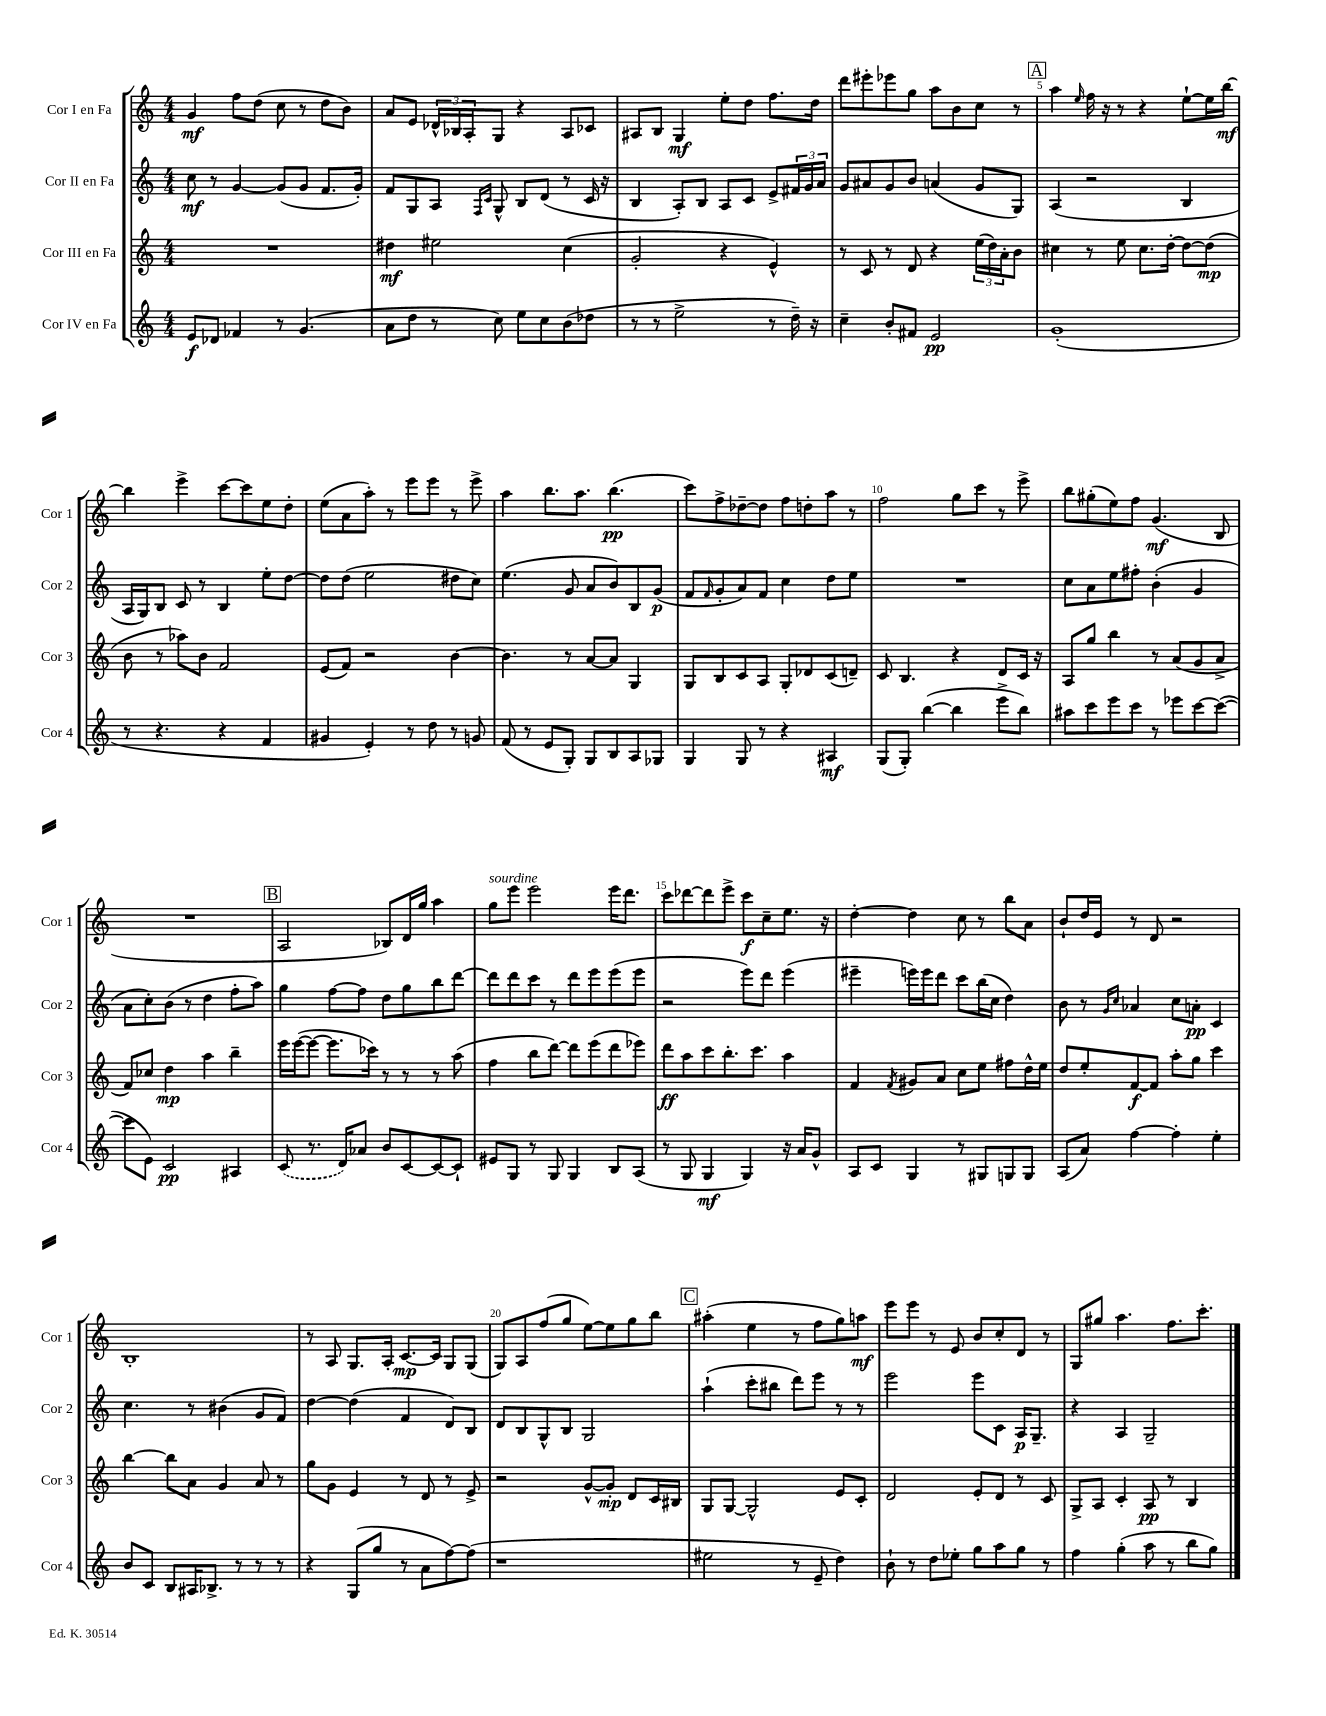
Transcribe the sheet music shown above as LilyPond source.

<<
\new StaffGroup <<
\new Staff = "s0" \with { instrumentName = "Cor I en Fa" shortInstrumentName = "Cor 1" } {
    \clef treble \key c \major \numericTimeSignature \time 4/4
    g'4\mf f''8 d''8( c''8 r8 d''8 b'8) |
    a'8 e'8 \tuplet 3/2 { des'16-^ bes16 a16-. } g8 r4 a8 ces'8 |
    ais8 b8 g4\mf e''8-. d''8 f''8. d''16 |
    d'''8 eis'''8-. ees'''8 g''8 a''8 b'8 c''8 r8 |
    \mark \markup { \box "A" } a''4 \grace { e''16 } f''16 r16 r8 r4 e''8~-! e''16 b''16~\mf |
    b''4 e'''4-> c'''8~ c'''8 e''8 d''8-. |
    e''8( a'8 a''8-.) r8 e'''8 e'''8 r8 e'''8-> |
    a''4 b''8. a''8. b''4.\pp( |
    c'''8) f''8-> des''8~-- des''8 f''8 d''8-. a''8 r8 |
    f''2 g''8 c'''8 r8 e'''8-> |
    b''8 gis''8-.( e''8) f''8 g'4.\mf( b8 |
    R1 |
    \mark \markup { \box "B" } a2 bes8) d'16 g''16 a''4 |
    g''8^\markup { \italic "sourdine" } e'''8 e'''2 e'''16 d'''8. |
    c'''8 des'''8~ des'''8 e'''8-> c'''8\f c''8-- e''8. r16 |
    d''4~-. d''4 c''8 r8 b''8 a'8 |
    b'8-! d''16 e'16 r8 d'8 r2 |
    b1-. |
    r8 a8 g8. a16-. c'8.~\mp c'16 g8 g8( |
    g8) a8 f''8( g''8 e''8~) e''8 g''8 b''8 |
    \mark \markup { \box "C" } ais''4-.( e''4 r8 f''8 g''8) a''8\mf |
    e'''8 e'''8 r8 e'8 b'8 c''8-. d'8 r8 |
    g8 gis''8 a''4. f''8. c'''8.-. \bar "|." |
}
\new Staff = "s1" \with { instrumentName = "Cor II en Fa" shortInstrumentName = "Cor 2" } {
    \clef treble \key c \major \numericTimeSignature \time 4/4
    c''8\mf r8 g'4~ g'8( g'8 f'8. g'16-.) |
    f'8 g8 a8 \grace { f16 c'16 } g8-^ b8 d'8( r8 c'16 r16 |
    b4 a8-.) b8 a8 c'8 e'8-> \tuplet 3/2 { fis'16 g'16 a'16 } |
    g'8 ais'8 g'8 b'8 a'4( g'8 g8) |
    \mark \markup { \box "A" } a4( r2 b4 |
    a16 g16) b8 c'8 r8 b4 e''8-. d''8~ |
    d''8 d''8( e''2 dis''8 c''8) |
    e''4.( g'8 a'8 b'8) b8 g'8\p( |
    f'8 \grace { f'16 } g'8-. a'8) f'8 c''4 d''8 e''8 |
    R1 |
    c''8 a'8 e''8 fis''8-. b'4-.( g'4 |
    a'8 c''8-.) b'8( r8 d''4 f''8-. a''8) |
    \mark \markup { \box "B" } g''4 f''8~ f''8 d''8 g''8 b''8 d'''8~ |
    d'''8 d'''8 c'''8 r8 d'''8 e'''8 e'''8( e'''8 |
    r2 e'''8) d'''8 e'''4( |
    eis'''4-- e'''16) e'''16 d'''8 c'''8 b''16( c''16 d''4) |
    b'8 r8 \grace { g'16 c''16 } aes'4 c''8 a'8-.\pp c'4 |
    c''4. r8 bis'4( g'8 f'8) |
    d''4~ d''4( f'4 d'8) b8 |
    d'8 b8 g8-^ b8 g2 |
    \mark \markup { \box "C" } a''4-!( c'''8-. bis''8 d'''8) e'''8 r8 r8 |
    e'''2 e'''8 c'8 a16\p g8.-- |
    r4 a4 g2-- \bar "|." |
}
\new Staff = "s2" \with { instrumentName = "Cor III en Fa" shortInstrumentName = "Cor 3" } {
    \clef treble \key c \major \numericTimeSignature \time 4/4
    R1 |
    dis''4\mf eis''2 c''4( |
    g'2-. r4 e'4-^) |
    r8 c'8 r8 d'8 r4 \tuplet 3/2 { e''16( d''16) a'16-. } b'8 |
    \mark \markup { \box "A" } cis''4 r8 e''8 cis''8. d''16~-. d''8~ d''8\mp( |
    b'8 r8 aes''8) b'8 f'2 |
    e'8( f'8) r2 b'4~ |
    b'4. r8 a'8~ a'8 g4 |
    g8 b8 c'8 a8 g8-. des'8 c'8( d'8--) |
    c'8 b4. r4 d'8 c'16 r16 |
    a8 g''8 b''4 r8 a'8( g'8 a'8-> |
    f'8) ces''8 d''4\mp a''4 b''4-- |
    \mark \markup { \box "B" } e'''16 e'''16~( e'''8~ e'''8. ces'''16) r8 r8 r8 a''8( |
    f''4 b''8 d'''8~) d'''8 e'''8( d'''8 ees'''8) |
    d'''8\ff a''8 c'''8 b''8.-. c'''8. a''4 |
    f'4 \acciaccatura { f'8 } gis'8 a'8 c''8 e''8 fis''8 d''16-^ e''16 |
    d''8 e''8-. f'8~\f f'8 a''8-. g''8 c'''4 |
    b''4~ b''8 a'8 g'4 a'8 r8 |
    g''8 g'8 e'4 r8 d'8 r8 e'8-> |
    r2 g'8~-^ g'8-.\mp d'8 c'16 bis16 |
    \mark \markup { \box "C" } g8 g8~ g2-^ e'8 c'8-. |
    d'2 e'8-. d'8 r8 c'8 |
    g8-> a8 c'4-. a8\pp r8 b4 \bar "|." |
}
\new Staff = "s3" \with { instrumentName = "Cor IV en Fa" shortInstrumentName = "Cor 4" } {
    \clef treble \key c \major \numericTimeSignature \time 4/4
    e'8\f des'8 fes'4 r8 g'4.( |
    a'8 d''8 r8 c''8) e''8 c''8 b'8( des''8 |
    r8 r8 e''2-> r8 d''16--) r16 |
    c''4-- b'8-. fis'8 e'2\pp |
    \mark \markup { \box "A" } g'1-.( |
    r8 r4. r4 f'4 |
    gis'4 e'4-.) r8 d''8 r8 g'8 |
    f'8( r8 e'8 g8-.) g8 b8 a8 ges8 |
    g4 g8 r8 r4 ais4\mf |
    g8( g8-.) b''4~( b''4 e'''8-> b''8) |
    ais''8 c'''8 e'''8 c'''8 r8 ees'''8 c'''8~ c'''8~( |
    c'''8 e'8) c'2\pp ais4 |
    \mark \markup { \box "B" } \once \slurDashed c'8( r8. d'16) aes'8 b'8 c'8~ c'8~ c'8-! |
    eis'8 g8 r8 g8 g4 b8 a8( |
    r8 g8 g4\mf g4) r16 a'16 g'8-^ |
    a8 c'8 g4 r8 gis8 g8 g8 |
    a8( a'8) f''4~ f''4-. e''4-. |
    b'8 c'8 b8 ais16 bes8.-> r8 r8 r8 |
    r4 g8( g''8 r8 a'8 f''8~) f''8( |
    r1 |
    \mark \markup { \box "C" } eis''2 r8 e'8-- d''4) |
    b'8-! r8 d''8 ees''8-. g''8 a''8 g''8 r8 |
    f''4 g''4-.( a''8 r8 b''8 g''8) \bar "|." |
}
>>
>>
\layout { \context { \Score \override BarNumber.break-visibility = ##(#f #t #t) barNumberVisibility = #(every-nth-bar-number-visible 5) } }
